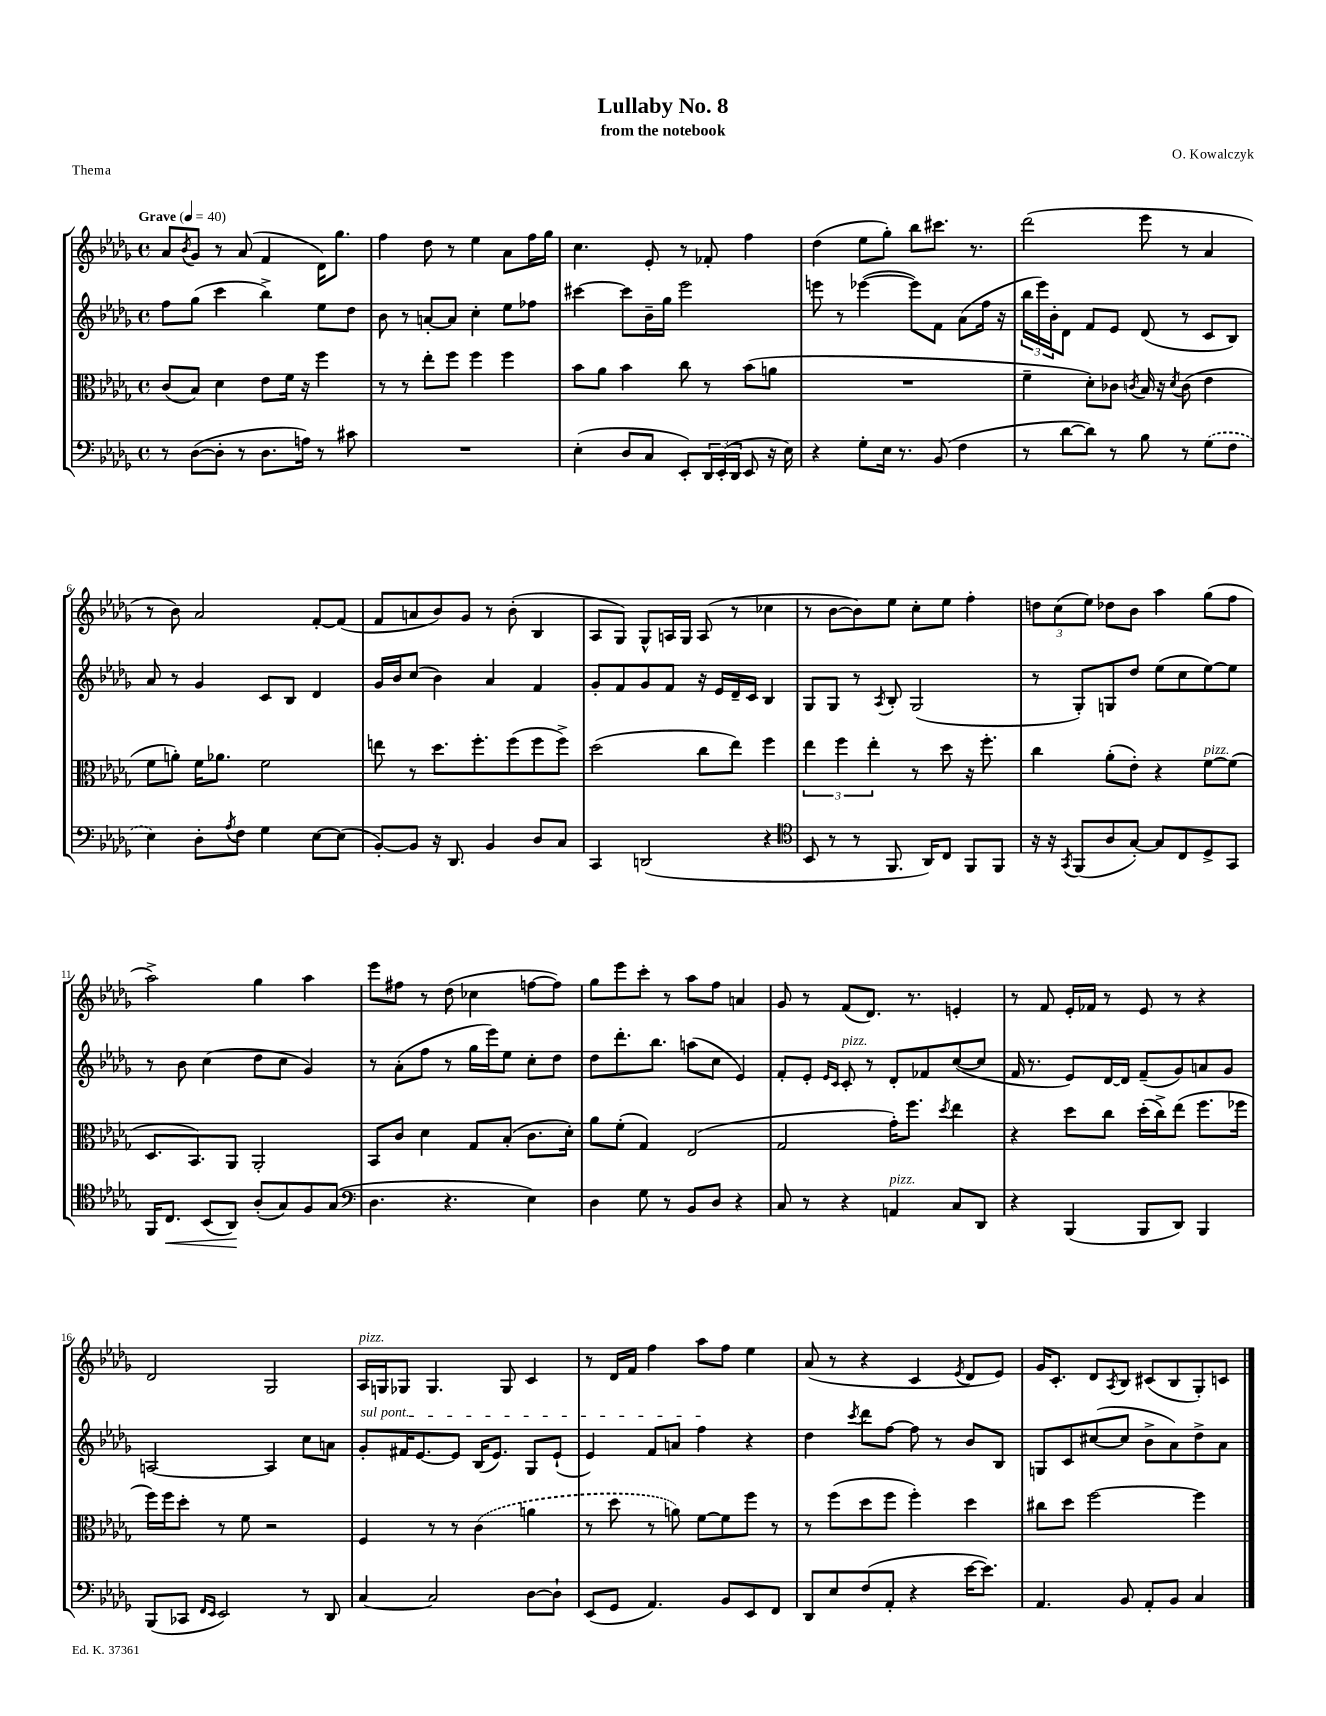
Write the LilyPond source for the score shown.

\header { title = "Lullaby No. 8" composer = "O. Kowalczyk" subtitle = "from the notebook" piece = "Thema" }
<<
\new StaffGroup <<
\new Staff = "s0" {
    \clef treble \key des \major \defaultTimeSignature \time 4/4 \tempo "Grave" 4 = 40
    aes'8 \acciaccatura { bes'8 } ges'8 r8 aes'8( f'4 des'16) ges''8. |
    f''4 des''8 r8 ees''4 aes'8 f''16 ges''16 |
    c''4. ees'8-. r8 fes'8-. f''4 |
    des''4( ees''8 ges''8-.) bes''8 cis'''8. r8. |
    des'''2( ees'''8 r8 aes'4 |
    r8 bes'8) aes'2 f'8~-. f'8( |
    f'8 a'8 bes'8) ges'8 r8 bes'8-.( bes4 |
    aes8 ges8) ges8-^ a16 ges16 a8( r8 ces''4 |
    r8 bes'8~ bes'8) ees''8 c''8-. ees''8 f''4-. |
    \tuplet 3/2 { d''8 c''8( ees''8) } des''8 bes'8 aes''4 ges''8( f''8 |
    aes''2->) ges''4 aes''4 |
    ees'''8 fis''8 r8 des''8( ces''4 f''8~ f''8) |
    ges''8 ees'''8 c'''8-. r8 aes''8 f''8 a'4 |
    ges'8 r8 f'8( des'8.) r8. e'4-. |
    r8 f'8 ees'16-. fes'16 r8 ees'8 r8 r4 |
    des'2 ges2 |
    aes16^\markup { \italic "pizz." } g16 ges8 ges4. ges8 c'4 |
    r8 des'16 f'16 f''4 aes''8 f''8 ees''4 |
    aes'8( r8 r4 c'4 \acciaccatura { ees'8 } des'8 ees'8) |
    ges'16 c'8.-. des'8 \acciaccatura { aes8 } bes8 cis'8( bes8 ges8-.) c'8 \bar "|." |
}
\new Staff = "s1" {
    \clef treble \key des \major \defaultTimeSignature \time 4/4
    f''8 ges''8( c'''4 bes''4->) ees''8 des''8 |
    bes'8 r8 a'8~-. a'8 c''4-. ees''8 fes''8 |
    cis'''4~ cis'''8 bes'16-- ges''16 ees'''2 |
    e'''8 r8 ees'''4~( ees'''8) f'8 aes'8( f''16 r16 |
    \tuplet 3/2 { bes''16 ees'''16) bes'16-. } des'8 f'8 ees'8 des'8( r8 c'8 bes8) |
    aes'8 r8 ges'4 c'8 bes8 des'4 |
    ges'16 bes'16 c''8( bes'4) aes'4 f'4 |
    ges'8-. f'8 ges'8 f'8 r16 ees'16 des'16-- c'16 bes4 |
    ges8 ges8 r8 \acciaccatura { aes8 } bes8-. ges2( |
    r8 ges8-.) g8 des''8 ees''8( c''8 ees''8~) ees''8 |
    r8 bes'8 c''4( des''8 c''8 ges'4) |
    r8 aes'8-.( f''8 r8 ges''16 ees'''16) ees''8 c''8-. des''8 |
    des''8 des'''8.-. bes''8. a''8( c''8 ees'4) |
    f'8-. ees'8-. \grace { ees'16 c'16 } c'8-.^\markup { \italic "pizz." } r8 des'8-. fes'8 c''8~( c''8 |
    f'16 r8. ees'8) des'16~ des'16 f'8--( ges'8) a'8 ges'8 |
    a2~ a4 c''8 a'8 |
    \once \override TextSpanner.bound-details.left.text = \markup { \italic "sul pont." } ges'8-.\startTextSpan fis'16 ees'8.~ ees'8 bes16( ees'8.) ges8 ees'8-!( |
    ees'4) f'8 a'8 f''4\stopTextSpan r4 |
    des''4 \acciaccatura { c'''8 } des'''8 f''8~ f''8 r8 bes'8 bes8 |
    g8 c'8 cis''8~( cis''8 bes'8-> aes'8) des''8-> aes'8 \bar "|." |
}
\new Staff = "s2" {
    \clef alto \key des \major \defaultTimeSignature \time 4/4
    c'8( bes8) des'4 ees'8 f'16 r16 f''4 |
    r8 r8 ees''8-. f''8 f''4 f''4 |
    bes'8 aes'8 bes'4 c''8 r8 bes'8( a'8 |
    R1 |
    f'4-- des'8-.) ces'8 \acciaccatura { c'8 } bes16 r16 \acciaccatura { des'8 } c'8( ees'4 |
    f'8 a'8-.) f'16 aes'8. f'2 |
    e''8 r8 des''8. f''8.-. f''8( f''8 f''8->) |
    des''2( c''8 ees''8) f''4 |
    \tuplet 3/2 { ees''4 f''4 ees''4-. } r8 des''8 r16 f''8.-. |
    c''4 aes'8-.( ees'8-.) r4 f'8~^\markup { \italic "pizz." } f'8( |
    des8. bes,8.) aes,8 aes,2-. |
    bes,8 c'8 des'4 ges8 bes8-.( c'8. des'16-.) |
    aes'8 f'8-.( ges4) ees2( |
    ges2 ges'16-.) f''8. \acciaccatura { des''8 } ees''4 |
    r4 des''8 c''8 des''16-.( c''16->) ees''8( f''8. fes''16 |
    f''16) f''16 des''8-. r8 f'8 r2 |
    f4 r8 r8 \once \slurDashed c'4( a'4 |
    r8 des''8 r8 a'8) f'8~ f'8 f''8 r8 |
    r8 f''8( des''8 f''8 f''4-.) des''4 |
    cis''8 des''8 f''2~ f''4 \bar "|." |
}
\new Staff = "s3" {
    \clef bass \key des \major \defaultTimeSignature \time 4/4
    r8 des8~( des8-. r8 des8. a16) r8 cis'8 |
    R1 |
    ees4-.( des8 c8 ees,8-.) \tuplet 3/2 { des,16 ees,16-.( des,16 } ees,8 r16 ees16) |
    r4 ges8-. ees16 r8. bes,8( f4 |
    r8 des'8~ des'8) r8 bes8 r8 \once \slurDashed ges8( f8 |
    ees4) des8-. \acciaccatura { aes8 } f8 ges4 ees8~ ees8( |
    bes,8~-.) bes,8 r16 des,8. bes,4 des8 c8 |
    c,4 d,2( r4 |
    \clef tenor bes,8 r8 r8 f,8. aes,16) c8 f,8 f,8 |
    r16 r16 \acciaccatura { ges,8 } f,8( aes8 ges8~-.) ges8 c8 des8-> ges,8 |
    f,16 c8.\< bes,8( aes,8\!) aes8-.( ges8) f8 ges8( |
    \clef bass des4. r4. ees4) |
    des4 ges8 r8 bes,8 des8 r4 |
    c8 r8 r4 a,4^\markup { \italic "pizz." } c8 des,8 |
    r4 bes,,4( bes,,8 des,8) bes,,4 |
    bes,,8( ces,8 \grace { f,16 ees,16 } ees,2) r8 des,8 |
    c4~ c2 des8~ des8-! |
    ees,8( ges,8 aes,4.) bes,8 ees,8 f,8 |
    des,8 ees8 f8( aes,8-. r4 ees'16~ ees'8.) |
    aes,4. bes,8 aes,8-. bes,8 c4 \bar "|." |
}
>>
>>
